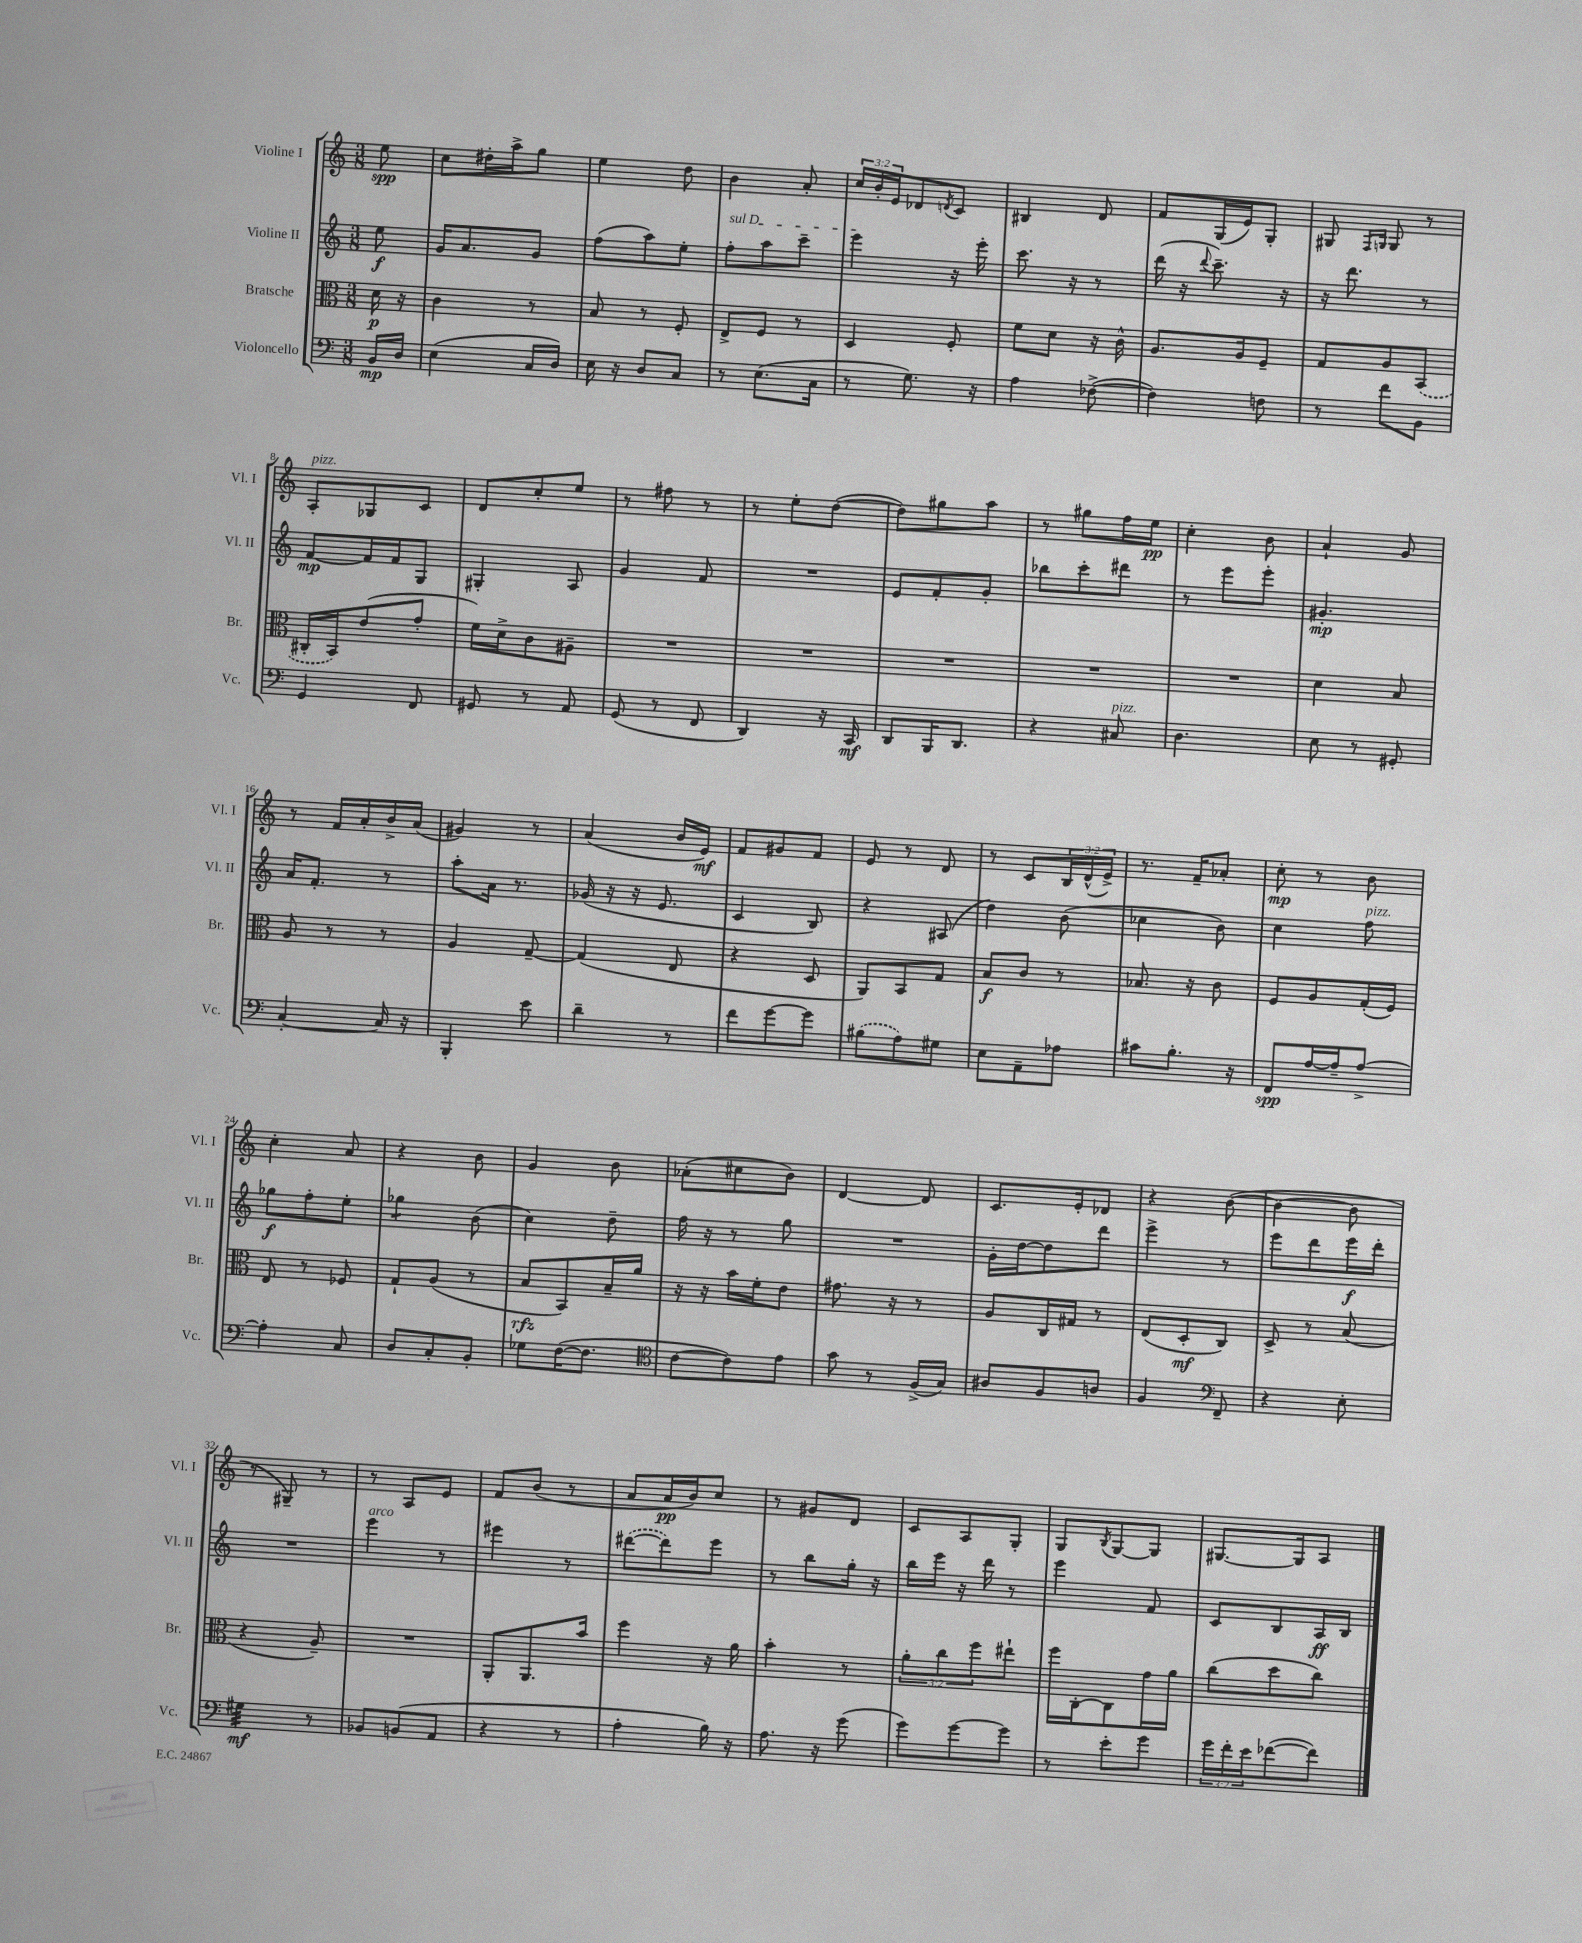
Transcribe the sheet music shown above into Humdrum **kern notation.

**kern	**kern	**kern	**kern
*staff4	*staff3	*staff2	*staff1
*clefF4	*clefC3	*clefG2	*clefG2
*k[]	*k[]	*k[]	*k[]
*M3/8	*M3/8	*M3/8	*M3/8
16BB	16d	8ee	8ee
16D	16r	.	.
=	=	=	=
(4E	4c	16g	8cc
.	.	8.a	.
.	.	.	16dd#'
.	.	.	16aa^
16C	8r	8g	8gg
16D)	.	.	.
=	=	=	=
16E	8B	(8ff	4ee
16r	.	.	.
8D	8r	8aa)	.
8C	8F'	8ee'	8dd
=	=	=	=
8r	8E^	8ff'	4b
(8.E	8F	8aa	.
.	8r	8ccc~	8a'
16C	.	.	.
=	=	=	=
8r	4D	4eee	24cc
.	.	.	24b'
.	.	.	24e
8.G)	.	.	8d-
.	.	.	8qd
.	8F'	16r	8c
16r	.	16eee'	.
=	=	=	=
4A	8f	8.ccc	4B#
.	8d	.	.
.	.	16r	.
([8F-^	16r	8r	8d
.	16c^^	.	.
=	=	=	=
4F-])	8.A	(16ddd	8f
.	.	16r	.
.	.	8qqddd	.
.	.	8.ccc~)	(16G
.	16A	.	16e)
8F	8F~	.	8G'
.	.	16r	.
=	=	=	=
8r	8G	16r	8G#
.	.	8.ddd	.
.	.	.	16qqF
.	.	.	16qqG
8f	8A	.	8G
8BB	(8BB	8r	8r
=	=	=	=
4GG	16C#'	[8f	8A'
.	16BB)	.	.
.	(8e	16f]	8G-
.	.	16f	.
8FF	8g'	8G	8c
=	=	=	=
8GG#	16f)	4G#'	8d
.	16d^	.	.
8r	8c	.	8cc'
8AA	8A#~	8A	8ee
=	=	=	=
(8GG	4.r	4g	8r
8r	.	.	8ff#
8FF	.	8f	8r
=	=	=	=
4DD)	4.r	4.r	8r
.	.	.	8ee'
16r	.	.	([8dd
16CC	.	.	.
=	=	=	=
8DD	4.r	8e	8dd])
16BBB	.	8f'	8gg#
8.DD	.	.	.
.	.	8g'	8aa
=	=	=	=
4r	4.r	8bb-	8r
.	.	8ccc'	8gg#
8C#	.	8ddd#	16ff
.	.	.	16ee
=	=	=	=
4.D	4.r	8r	4cc'
.	.	8eee	.
.	.	8eee'	8b
=	=	=	=
8E	4d	4.g#'	4a`
8r	.	.	.
8GG#'	8B	.	8g
=	=	=	=
[4C'	8A	16a	8r
.	.	8.f'	.
.	8r	.	16f
.	.	.	16a'
16C]	8r	8r	16b^
16r	.	.	(16a
=	=	=	=
4BBB'	4A	8aa'	4g#)
.	.	16a	.
.	.	8.r	.
8e	[8G~	.	8r
=	=	=	=
4d~	(4G]	(16g-	(4a
.	.	16r	.
.	.	16r	.
.	.	8.e	.
8r	8E	.	16b
.	.	.	16e)
=	=	=	=
8f	4r	4c	8f
[8g	.	.	8g#
8g]	8D	8B)	8f
=	=	=	=
(8B#	8AA)	4r	8e
8A)	8BB	.	8r
8G#	8G	(8A#	8d
=	=	=	=
8E	8B	4dd)	8r
8AA~	8c	.	8c
8A-	8r	(8b	24B
.	.	.	(24d^^
.	.	.	24e^)
=	=	=	=
8c#	8.B-	4cc-	8.r
8.B'	.	.	.
.	16r	.	16f~
.	8c	8b)	8a-'
16r	.	.	.
=	=	=	=
8FF	8F	4cc	8cc'
[16A	8A	.	8r
16A~]	.	.	.
[8A^	(16G'	8ff	8b
.	16F)	.	.
=	=	=	=
4A']	8E	8gg-	4cc'
.	8r	8ff'	.
8C	8F-	8ee'	8a
=	=	=	=
8D	8G`	4gg-	4r
8C'	(8A	.	.
8BB'	8r	(8b	8b
=	=	=	=
8G-	8B	4cc)	4g
([16F	8BB)	.	.
8.F]	.	.	.
.	16B~	8dd~	8b
.	16a	.	.
=	=	=	=
*clefC4	*	*	*
[8c	16r	16ff	(8a-'
.	16r	16r	.
8c])	16b	8r	8cc#
.	16f'	.	.
8e	8e	8gg	8b)
=	=	=	=
8g	8.g#	4.r	[4d
8r	.	.	.
.	16r	.	.
(16F^	8r	.	8d]
16G)	.	.	.
=	=	=	=
8A#	8A	16g'	8.c
.	.	[16dd	.
8F	16C	8dd]	.
.	16G#	.	16e'
8A	8r	8ddd	8d-
=	=	=	=
4F	(8E	4eee^	4r
.	8D'	.	.
*clefF4	*	*	*
8FF~	8C)	8r	([8b
=	=	=	=
4r	8D^	8eee	4b_
.	8r	8ddd	.
8E'	(8B	16eee	8b]
.	.	16ddd'	.
=	=	=	=
4G#	4r	4.r	8r
.	.	.	8G#~)
8r	8A~)	.	8r
=	=	=	=
8BB-	4.r	4eee	8r
(8BB	.	.	8A
8AA	.	8r	8e
=	=	=	=
4r	8AA'	4eee#	8f
.	8.AA	.	(8b
8r	.	8r	8r
.	16b	.	.
=	=	=	=
4A'	4ff	([8ddd#	8a
.	.	8ddd#])	16a
.	.	.	16b)
16B)	16r	8eee	8cc
16r	16a	.	.
=	=	=	=
8.A	4b'	8r	8r
.	.	8bb	8g#
16r	.	.	.
(8g	8r	16gg'	8d
.	.	16r	.
=	=	=	=
8g)	12a'	16bb	8c
.	.	16eee	.
.	12cc	.	.
[8g	.	16r	8A
.	12ff	.	.
.	.	16ddd	.
8g]	8ee#`	8r	8G'
=	=	=	=
8r	16ff	4eee	8G
.	[16C'	.	.
.	.	.	8qB
8e'	8C]	.	[8G
8g	16g	8f	8G]
.	16a	.	.
=	=	=	=
24g	(8cc	8c	[8.G#
24f'	.	.	.
24e	.	.	.
([8f-	8dd	8B	.
.	.	.	16G#]
8f-])	8cc)	16A	8A
.	.	16B	.
==	==	==	==
*-	*-	*-	*-
